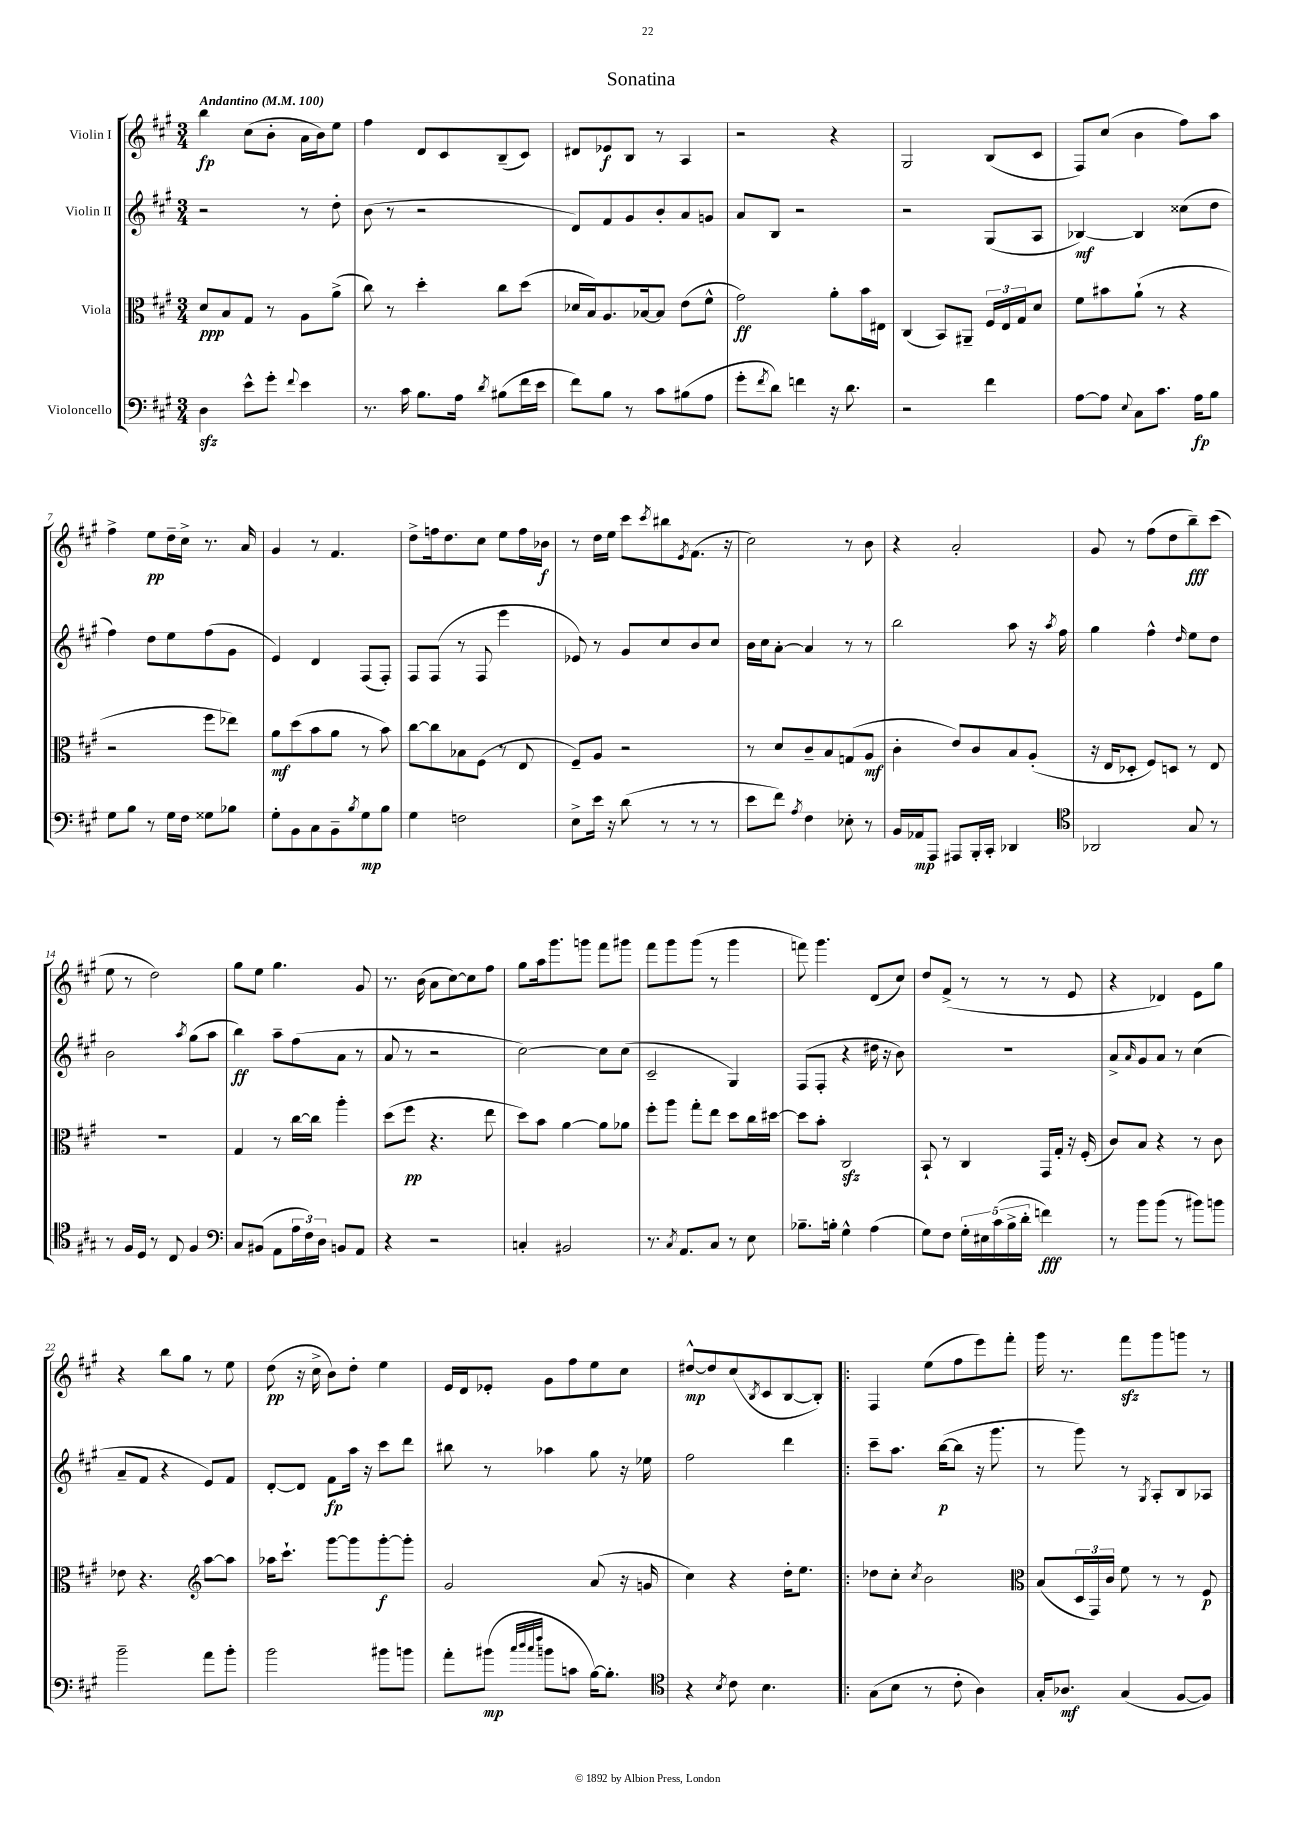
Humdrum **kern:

**kern	**dynam	**kern	**dynam	**kern	**dynam	**kern	**dynam
*part4	*part4	*part3	*part3	*part2	*part2	*part1	*part1
*staff4	*staff4	*staff3	*staff3	*staff2	*staff2	*staff1	*staff1
*I"Violoncello	*	*I"Viola	*	*I"Violin II	*	*I"Violin I	*
*clefF4	*	*clefC3	*	*clefG2	*	*clefG2	*
*k[f#c#g#]	*	*k[f#c#g#]	*	*k[f#c#g#]	*	*k[f#c#g#]	*
*M3/4	*	*M3/4	*	*M3/4	*	*M3/4	*
*MM100	*	*MM100	*	*MM100	*	*MM100	*
=1	=1	=1	=1	=1	=1	=1	=1
!	!	!	!	!	!	!LO:TX:a:B:t=Andantino	!
4Dzz\	.	8d/L	ppp	2r	.	4bb\	fp
.	.	8B/	.	.	.	.	.
8e^^\L	.	8G#/J	.	.	.	(8cc#\L	.
8g#'\J	.	8r	.	.	.	8b'\J	.
8qqf#/	.	.	.	.	.	.	.
4e\	.	8A\L	.	8r	.	16a\LL	.
.	.	.	.	.	.	16b\J)	.
.	.	(8a^\J	.	8dd'\	.	8ee\J	.
=2	=2	=2	=2	=2	=2	=2	=2
8.r	.	8cc#\)	.	(8b\	.	4ff#\	.
.	.	8r	.	8r	.	.	.
16c#\	.	.	.	.	.	.	.
8.B\L	.	4dd'\	.	2r	.	8d/L	.
.	.	.	.	.	.	8c#/	.
16A\Jk	.	.	.	.	.	.	.
8qd/	.	.	.	.	.	.	.
(8B#X\L	.	8cc#\L	.	.	.	(8B~/	.
16f#\L	.	(8dd\J	.	.	.	8c#/J)	.
16e\JJ	.	.	.	.	.	.	.
=3	=3	=3	=3	=3	=3	=3	=3
8f#\L)	.	16d-X/LL	.	8d/L)	.	8d#X/L	.
.	.	16B/J)	.	.	.	.	.
8B\J	.	8.A/	.	8f#/	.	8e-X/	f
8r	.	.	.	8g#/	.	8B/J	.
.	.	[16B-X/k	.	.	.	.	.
8c#\L	.	8B-/J]	.	8b'/	.	8r	.
(8B#X\	.	(8e\L	.	8a/	.	4A/	.
8A\J	.	8f#^^\J	.	8gn/J	.	.	.
=4	=4	=4	=4	=4	=4	=4	=4
8g#'\L	.	2g#\)	ff	8a/L	.	2r	.
8qf#/	.	.	.	.	.	.	.
8d\J)	.	.	.	8B/J	.	.	.
4fn\	.	.	.	2r	.	.	.
16r	.	8a'\L	.	.	.	4r	.
8.d\	.	.	.	.	.	.	.
.	.	16b\L	.	.	.	.	.
.	.	16E#X\JJ	.	.	.	.	.
=5	=5	=5	=5	=5	=5	=5	=5
2r	.	(4C#/	.	2r	.	2G#/	.
.	.	8BB/L)	.	.	.	.	.
.	.	8AA#X~/J	.	.	.	.	.
4f#\	.	24F#/LL	.	(8G#/L	.	(8B/L	.
.	.	24E/	.	.	.	.	.
.	.	24G#/J	.	.	.	.	.
.	.	8d/J	.	8A/J	.	8c#/J	.
=6	=6	=6	=6	=6	=6	=6	=6
[8A\L	.	8f#\L	.	[4B-X/)	mf	8F#/L)	.
8A\J]	.	8b#X\	.	.	.	(8cc#/J	.
8qqE/	.	.	.	.	.	.	.
8C#\L	.	(8a`\J	.	4B-/]	.	4b\	.
8.c#\J	.	8r	.	.	.	.	.
.	.	4r	.	(8cc##X\L	.	8ff#\L)	.
16A\KL	fp	.	.	.	.	.	.
8B\J	.	.	.	8dd\J	.	8aa\J	.
!!LO:LB:g=z
=7	=7	=7	=7	=7	=7	=7	=7
8G#\L	.	2r	.	4ff#\)	.	4ff#^\	.
8B\J	.	.	.	.	.	.	.
8r	.	.	.	8dd\L	.	8ee\L	pp
16G#\LL	.	.	.	8ee\	.	16dd~\L	.
16F#\JJ	.	.	.	.	.	16cc#^\JJ	.
8G##X\L	.	8ff#\L	.	(8ff#\	.	8.r	.
8B-X\J	.	8ee-X\J)	.	8g#\J	.	.	.
.	.	.	.	.	.	16a/	.
=8	=8	=8	=8	=8	=8	=8	=8
8G#'\L	.	8a\L	mf	4e/)	.	4g#/	.
8BB\	.	(8dd\	.	.	.	.	.
8C#\	.	8b\	.	4d/	.	8r	.
8BB~\	.	8a\J	.	.	.	4.f#/	.
8qB/	.	.	.	.	.	.	.
8G#\	mp	8r	.	(8F#/L	.	.	.
8B\J	.	8b\)	.	8F#'/J)	.	.	.
=9	=9	=9	=9	=9	=9	=9	=9
4G#\	.	[8cc#\L	.	8F#/L	.	8dd^\L	.
.	.	8cc#\]	.	(8F#/J	.	16ffn\k	.
.	.	.	.	.	.	8.dd\	.
2Fn\	.	8B-X\	.	8r	.	.	.
.	.	(8F#\J	.	8F#/	.	8cc#\J	.
.	.	8r	.	4eee\	.	8ee\L	.
.	.	8E/	.	.	.	16ff\L	.
.	.	.	.	.	.	16b-X\JJ	f
=10	=10	=10	=10	=10	=10	=10	=10
8E^\L	.	8F#~/L)	.	8e-X/)	.	8r	.
16e\Jk	.	8A/J	.	8r	.	16dd\LL	.
16r	.	.	.	.	.	16ee\JJ	.
(8d\	.	2r	.	8g#/L	.	8ccc#\L	.
.	.	.	.	.	.	8qccc#/	.
8r	.	.	.	8cc#/	.	8bb#X\	.
.	.	.	.	.	.	8qe/	.
8r	.	.	.	8b/	.	(8.f#\J	.
8r	.	.	.	8cc#/J	.	.	.
.	.	.	.	.	.	16r	.
=11	=11	=11	=11	=11	=11	=11	=11
8e\L	.	8r	.	16b\LL	.	2cc#\)	.
.	.	.	.	16cc#\J	.	.	.
8f#\J)	.	8d/L	.	[8a'\J	.	.	.
8qA/	.	.	.	.	.	.	.
4F#\	.	8c#~/	.	4a/]	.	.	.
.	.	8B/	.	.	.	.	.
8E-X'\	.	(8Gn/	.	8r	.	8r	.
8r	.	8A/J	mf	8r	.	8b\	.
=12	=12	=12	=12	=12	=12	=12	=12
16BB/LL	.	4c#'\	.	2bb\	.	4r	.
16AA-X/J	mp	.	.	.	.	.	.
8AAA/J	.	.	.	.	.	.	.
8AAA#X/L	.	8e/L)	.	.	.	2a'/	.
16BBB'/L	.	8c#/	.	.	.	.	.
16CC#'/JJ	.	.	.	.	.	.	.
4DD-X/	.	8B/	.	8aa\	.	.	.
.	.	(8A'/J	.	16r	.	.	.
.	.	.	.	8qaa/	.	.	.
.	.	.	.	16ff#\	.	.	.
=13	=13	=13	=13	=13	=13	=13	=13
*clefC4	*	*	*	*	*	*	*
2AA-X/	.	16r	.	4gg#\	.	8g#/	.
.	.	16E/KL	.	.	.	.	.
.	.	8D-X'/J	.	.	.	8r	.
.	.	8F#/L)	.	4ff#^^\	.	(8ff#\L	.
.	.	8Dn/J	.	.	.	8dd\	.
.	.	.	.	16qqdd/	.	.	.
8G#/	.	8r	.	8ee\L	.	8bb~\)	fff
8r	.	8E/	.	8dd\J	.	(8ccc#\J	.
!!LO:LB:g=z
=14	=14	=14	=14	=14	=14	=14	=14
8r	.	2.r	.	2b\	.	8ee\	.
16F#/LL	.	.	.	.	.	8r	.
16D/JJ	.	.	.	.	.	.	.
8r	.	.	.	.	.	2dd\)	.
8C#/	.	.	.	.	.	.	.
.	.	.	.	8qaa/	.	.	.
4F#/	.	.	.	(8gg#\L	.	.	.
.	.	.	.	8aa\J	.	.	.
=15	=15	=15	=15	=15	=15	=15	=15
*clefF4	*	*	*	*	*	*	*
8C#/L	.	4G#/	.	4bb\)	ff	8gg#\L	.
(8BB#X/J	.	.	.	.	.	8ee\J	.
8AA\L	.	8r	.	8aa~\L	.	4.gg#\	.
24A\L	.	[16cc#\LL	.	(8ff#\	.	.	.
24F#\)	.	.	.	.	.	.	.
.	.	16cc#\JJ]	.	.	.	.	.
24D\JJ	.	.	.	.	.	.	.
8BBn/L	.	4aa'\	.	8a\J	.	.	.
8AA/J	.	.	.	8r	.	8g#/	.
=16	=16	=16	=16	=16	=16	=16	=16
4r	.	(8dd\L	.	8a/	.	8.r	.
.	.	8ff#\J	pp	8r	.	.	.
.	.	.	.	.	.	(16b\	.
2r	.	4.r	.	2r	.	8a\L	.
.	.	.	.	.	.	[8cc#\)	.
.	.	.	.	.	.	8cc#\]	.
.	.	8ee\	.	.	.	8ff#\J	.
=17	=17	=17	=17	=17	=17	=17	=17
4Cn'/	.	8dd\L)	.	[2cc#\)	.	8gg#\L	.
.	.	8b\J	.	.	.	16aa\k	.
.	.	.	.	.	.	8.ggg#\	.
2BB#X/	.	[4a\	.	.	.	.	.
.	.	.	.	.	.	8gggn\J	.
.	.	8a\L]	.	8cc#\L]	.	8fff#\L	.
.	.	8a-X\J	.	(8cc#\J	.	8ggg#X\J	.
=18	=18	=18	=18	=18	=18	=18	=18
8.r	.	8ff#'\L	.	2c#~/	.	8fff#\L	.
.	.	8aa\J	.	.	.	8ggg#\	.
8qC#/	.	.	.	.	.	.	.
8.AA/L	.	.	.	.	.	.	.
.	.	8gg#'\L	.	.	.	(8ggg#\J	.
8C#/J	.	8ee\J	.	.	.	8r	.
8r	.	8dd\L	.	4G#/)	.	4ggg#\	.
8E\	.	16cc#\L	.	.	.	.	.
.	.	[16dd#X\JJ	.	.	.	.	.
=19	=19	=19	=19	=19	=19	=19	=19
8.B-X~\L	.	8dd#\L]	.	(8F#/L	.	8fffn\)	.
.	.	8b'\J	.	8F#'/J	.	4.ggg#\	.
16Bn'\Jk	.	.	.	.	.	.	.
4G#^^\	.	2C#zz/	.	4r	.	.	.
(4A\	.	.	.	16dd#X\	.	(8d/L	.
.	.	.	.	16r	.	.	.
.	.	.	.	8b\)	.	8cc#/J)	.
=20	=20	=20	=20	=20	=20	=20	=20
8G#\L)	.	8BB`/	.	2.r	.	8dd/L	.
8F#\J	.	8r	.	.	.	(8f#^/J	.
20G#'\LL	.	4C#/	.	.	.	8r	.
20E#X\	.	.	.	.	.	.	.
(20c#\	.	.	.	.	.	.	.
.	.	.	.	.	.	8r	.
20B^\	.	.	.	.	.	.	.
20d'\JJ	.	.	.	.	.	.	.
4fn\)	fff	16GG#/LL	.	.	.	8r	.
.	.	16G#'/JJ	.	.	.	.	.
.	.	16r	.	.	.	8e/	.
.	.	(16F#'/	.	.	.	.	.
=21	=21	=21	=21	=21	=21	=21	=21
8r	.	8c#/L)	.	8a^/L	.	4r	.
.	.	.	.	16qqa/	.	.	.
8b\L	.	8B/J	.	8g#/	.	.	.
(8b\J	.	4r	.	8a/J	.	4d-X/)	.
8r	.	.	.	8r	.	.	.
8b#X\L)	.	8r	.	(4cc#\	.	8e\L	.
8bn\J	.	8c#\	.	.	.	8gg#\J	.
!!LO:LB:g=z
=22	=22	=22	=22	=22	=22	=22	=22
2b~\	.	8e-X\	.	8a~/L	.	4r	.
.	.	4.r	.	8f#/J	.	.	.
.	.	.	.	4r	.	8bb\L	.
.	.	.	.	.	.	8gg#\J	.
*	*	*clefG2	*	*	*	*	*
8a\L	.	[8aa\L	.	8e/L)	.	8r	.
8b'\J	.	8aa\J]	.	8f#/J	.	8ee\	.
=23	=23	=23	=23	=23	=23	=23	=23
2b\	.	16aa-X\KL	.	[8d'/L	.	(8dd\	pp
.	.	8.ccc#`\J	.	.	.	.	.
.	.	.	.	8d/J]	.	16r	.
.	.	.	.	.	.	16cc#^\	.
.	.	[8ggg#\L	.	8f#\L	fp	8b\L)	.
.	.	8ggg#\]	.	16aa\Jk	.	8dd'\J	.
.	.	.	.	16r	.	.	.
8b#X\L	.	[8ggg#'\	f	8ccc#\L	.	4ee\	.
8bn\J	.	8ggg#'\J]	.	8ddd\J	.	.	.
=24	=24	=24	=24	=24	=24	=24	=24
8a'\L	.	2g#/	.	8bb#X\	.	16e/LL	.
.	.	.	.	.	.	16d/J	.
(8b#X\J	mp	.	.	8r	.	8e-X'/J	.
32qqcc#/LLL	.	.	.	.	.	.	.
32qqdd/	.	.	.	.	.	.	.
32qqcc#/	.	.	.	.	.	.	.
32qqff#/JJJ	.	.	.	.	.	.	.
8bn\L	.	.	.	4aa-X\	.	8g#\L	.
8cn\J	.	.	.	.	.	8ff#\	.
[16B\KL)	.	(8a/	.	8gg#\	.	8ee\	.
8.B'\J]	.	.	.	.	.	.	.
.	.	16r	.	16r	.	8cc#\J	.
.	.	16gn/	.	16ee-X\	.	.	.
=25	=25	=25	=25	=25	=25	=25	=25
*clefC4	*	*	*	*	*	*	*
4r	.	4cc#\)	.	2ff#\	.	[8dd#X^^/L	mp
.	.	.	.	.	.	8dd#/]	.
8qB/	.	.	.	.	.	.	.
8c#\	.	4r	.	.	.	(8cc#/	.
.	.	.	.	.	.	8qB/	.
4.B\	.	.	.	.	.	8c#/	.
.	.	16dd'\KL	.	4ddd\	.	[8B/	.
.	.	8.ee\J	.	.	.	.	.
.	.	.	.	.	.	8B'/J])	.
=26!|:	=26!|:	=26!|:	=26!|:	=26!|:	=26!|:	=26!|:	=26!|:
(8G#\L	.	8dd-X\L	.	8ccc#~\L	.	4F#/	.
8B\J	.	8cc#'\J	.	8.aa\J	.	.	.
.	.	8qcc#/	.	.	.	.	.
8r	.	2b\	.	.	.	(8ee\L	.
.	.	.	.	([16bb\KL	p	.	.
8c#'\	.	.	.	8bb\J]	.	8ff#\	.
4A\)	.	.	.	16r	.	8eee\)	.
.	.	.	.	8.ggg#\	.	.	.
.	.	.	.	.	.	8fff#'\J	.
=27	=27	=27	=27	=27	=27	=27	=27
*	*	*clefC3	*	*	*	*	*
16G#'/KL	.	(8B/L	.	8r	.	16ggg#\	.
8.A-X/J	mf	.	.	.	.	8.r	.
.	.	24D/L	.	8ggg#\)	.	.	.
.	.	24GG#/)	.	.	.	.	.
.	.	24c#/JJ	.	.	.	.	.
(4G#/	.	8f#\	.	8r	.	8fff#zz\L	.
.	.	.	.	8qG#/	.	.	.
.	.	8r	.	8A'/L	.	8ggg#\	.
[8F#/L	.	8r	.	8B/	.	8gggn\J	.
8F#/J])	.	8F#/	p	8A-X/J	.	8r	.
==	==	==	==	==	==	==	==
*-	*-	*-	*-	*-	*-	*-	*-
